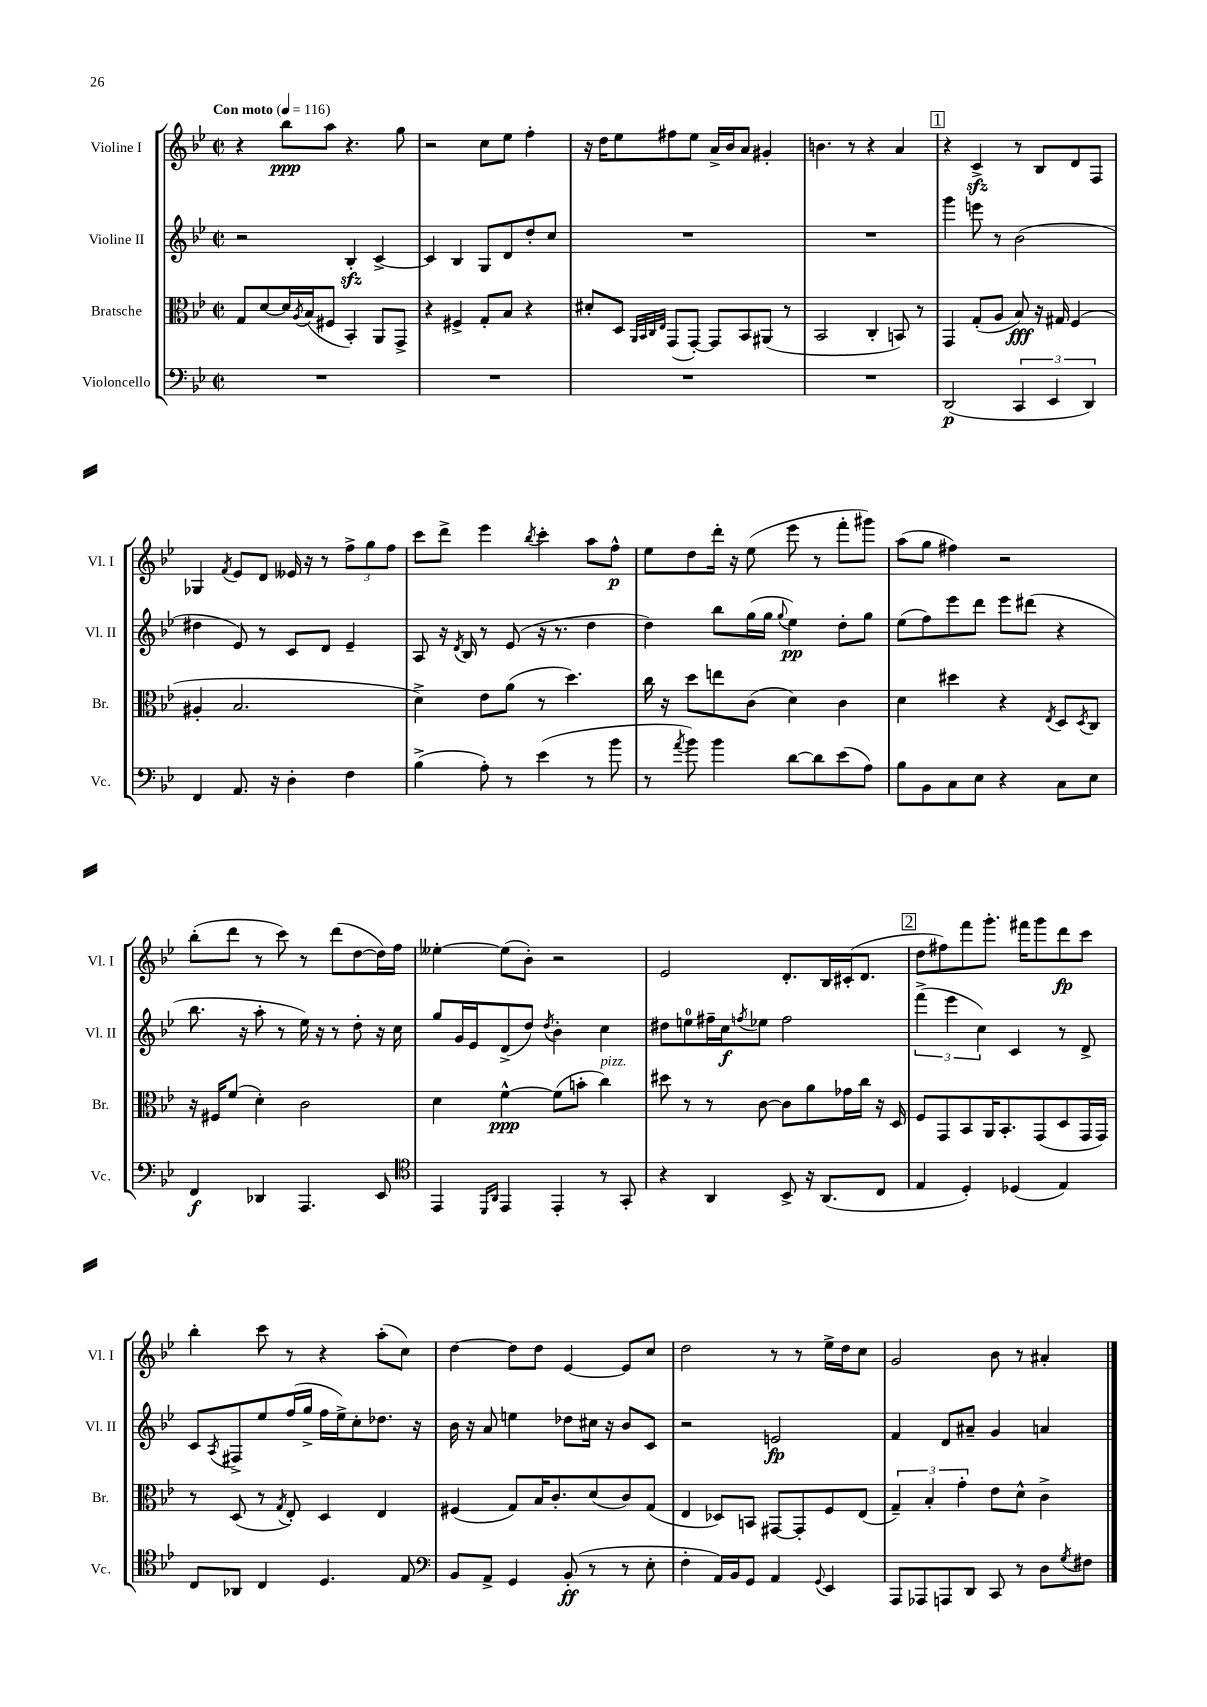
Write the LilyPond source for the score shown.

<<
\new StaffGroup <<
\new Staff = "s0" \with { instrumentName = "Violine I" shortInstrumentName = "Vl. I" } {
    \clef treble \key bes \major \defaultTimeSignature \time 2/2 \tempo "Con moto" 4 = 116
    r4 bes''8\ppp a''8 r4. g''8 |
    r2 c''8 ees''8 f''4-. |
    r16 d''16 ees''8 fis''8 ees''8 a'16-> bes'16 a'8 gis'4-. |
    b'4. r8 r4 a'4 |
    \mark \markup { \box "1" } r4 c'4->\sfz r8 bes8 d'8 f8 |
    ges4 \acciaccatura { f'8 } ees'8 d'8 eeses'16 r16 r8 \tuplet 3/2 { f''8-> g''8 f''8 } |
    c'''8 d'''8-> ees'''4 \acciaccatura { bes''8 } c'''4-. a''8 f''8-^\p |
    ees''8 d''8 d'''16-. r16 ees''8( ees'''8 r8 f'''8-. gis'''8) |
    a''8( g''8 fis''4) r2 |
    bes''8-.( d'''8 r8 c'''8) r8 d'''8( d''8~ d''16) f''16 |
    eeses''4~-. eeses''8( bes'8-.) r2 |
    ees'2 d'8.-. bes16 cis'16-.( d'8. |
    \mark \markup { \box "2" } d''8 fis''8) f'''8 g'''8.-. fis'''16 g'''8 d'''8\fp c'''8 |
    bes''4-. c'''8 r8 r4 a''8-.( c''8) |
    d''4~ d''8 d''8 ees'4~ ees'8 c''8 |
    d''2 r8 r8 ees''16-> d''16 c''8 |
    g'2 bes'8 r8 ais'4-. \bar "|." |
}
\new Staff = "s1" \with { instrumentName = "Violine II" shortInstrumentName = "Vl. II" } {
    \clef treble \key bes \major \defaultTimeSignature \time 2/2
    r2 bes4-.\sfz c'4~-> |
    c'4 bes4 g8 d'8 d''8-. c''8 |
    R1 |
    R1 |
    \mark \markup { \box "1" } g'''4 e'''8 r8 bes'2( |
    dis''4 ees'8) r8 c'8 d'8 ees'4-- |
    a8 r16 \acciaccatura { d'8 } bes16 r8 ees'8( r16 r8. d''4 |
    d''4) bes''8 g''16( g''16 \appoggiatura { g''8 } ees''4\pp) d''8-. g''8 |
    ees''8( f''8) ees'''8 d'''8 ees'''8 dis'''8( r4 |
    bes''8. r16 a''8-. r8 ees''16) r16 r8 d''8-. r16 c''16 |
    g''8 g'16 ees'16 d'8->( d''8) \acciaccatura { d''8 } bes'4-. c''4 |
    dis''8 e''8-0 fis''16-- c''16\f \acciaccatura { f''8 } ees''8 f''2 |
    \mark \markup { \box "2" } \tuplet 3/2 { f'''4->( ees'''4 c''4) } c'4 r8 d'8-> |
    c'8 \acciaccatura { a8 } fis8-> ees''8 f''16( g''16-> f''16 ees''16->) c''8-. des''8. r16 |
    bes'16 r16 a'8 e''4 des''8 cis''16 r16 bes'8 c'8 |
    r2 e'2\fp |
    f'4 d'8 ais'8-- g'4 a'4 \bar "|." |
}
\new Staff = "s2" \with { instrumentName = "Bratsche" shortInstrumentName = "Br." } {
    \clef alto \key bes \major \defaultTimeSignature \time 2/2
    g8 d'8~ d'16 \acciaccatura { a8 } bes16( fis8 bes,4-.) a,8 g,8-> |
    r4 fis4-> g8-. bes8 r4 |
    dis'8-. d8 \grace { a,32 bes,32 c32 ees32 } g,8( g,8~-.) g,8 bes,8 ais,8( r8 |
    bes,2 c4-. b,8) r8 |
    \mark \markup { \box "1" } g,4 g8-.( a8 bes8\fff) r16 gis16 f4( |
    ais4-. bes2. |
    d'4->) ees'8 a'8( r8 d''4.) |
    c''16 r16 d''8 e''8 c'8( d'4) c'4 |
    d'4 dis''4 r4 \acciaccatura { ees8 } d8 \acciaccatura { d8 } c8 |
    r16 fis16 f'8( d'4-.) c'2 |
    d'4 f'4~-^\ppp f'8( b'8-. c''4^\markup { \italic "pizz." }) |
    dis''8 r8 r8 c'8~ c'8 a'8 ges'16 c''16 r16 d16 |
    \mark \markup { \box "2" } f8 g,8 bes,8 a,16 bes,8.-. g,8( d8 g,16 g,16) |
    r8 d8( r8 \acciaccatura { g8 } ees8-.) d4 ees4 |
    fis4( g8) bes16 c'8.-. d'8( c'8) g8( |
    ees4 des8) b,8 gis,8~ gis,8-. f8 ees8( |
    \tuplet 3/2 { g4--) bes4-. g'4-. } ees'8 d'8-^ c'4-> \bar "|." |
}
\new Staff = "s3" \with { instrumentName = "Violoncello" shortInstrumentName = "Vc." } {
    \clef bass \key bes \major \defaultTimeSignature \time 2/2
    R1 |
    R1 |
    R1 |
    R1 |
    \mark \markup { \box "1" } d,2\p( \tuplet 3/2 { c,4 ees,4 d,4) } |
    f,4 a,8. r16 d4-. f4 |
    bes4->( a8-.) r8 ees'4( r8 bes'8 |
    r8 \acciaccatura { a'8 } bes'8) bes'4 d'8~ d'8 ees'8( a8) |
    bes8 bes,8 c8 ees8 r4 c8 ees8 |
    f,4\f des,4 a,,4. ees,8 |
    \clef tenor ees,4 \grace { d,16 a,16 } ees,4 ees,4-. r8 g,8-. |
    r4 a,4 bes,8-> r16 a,8.( c8 |
    \mark \markup { \box "2" } ees4 d4-.) des4( ees4) |
    c8 aes,8 c4 d4. ees8 |
    \clef bass bes,8 a,8-> g,4 bes,8-.\ff( r8 r8 ees8-. |
    f4-. a,16) bes,16 g,8 a,4 \appoggiatura { g,8 } ees,4 |
    a,,8 aes,,8 a,,8 d,8 c,8 r8 d8 \acciaccatura { g8 } fis8 \bar "|." |
}
>>
>>
\layout { \context { \Score \remove "Bar_number_engraver" } }
